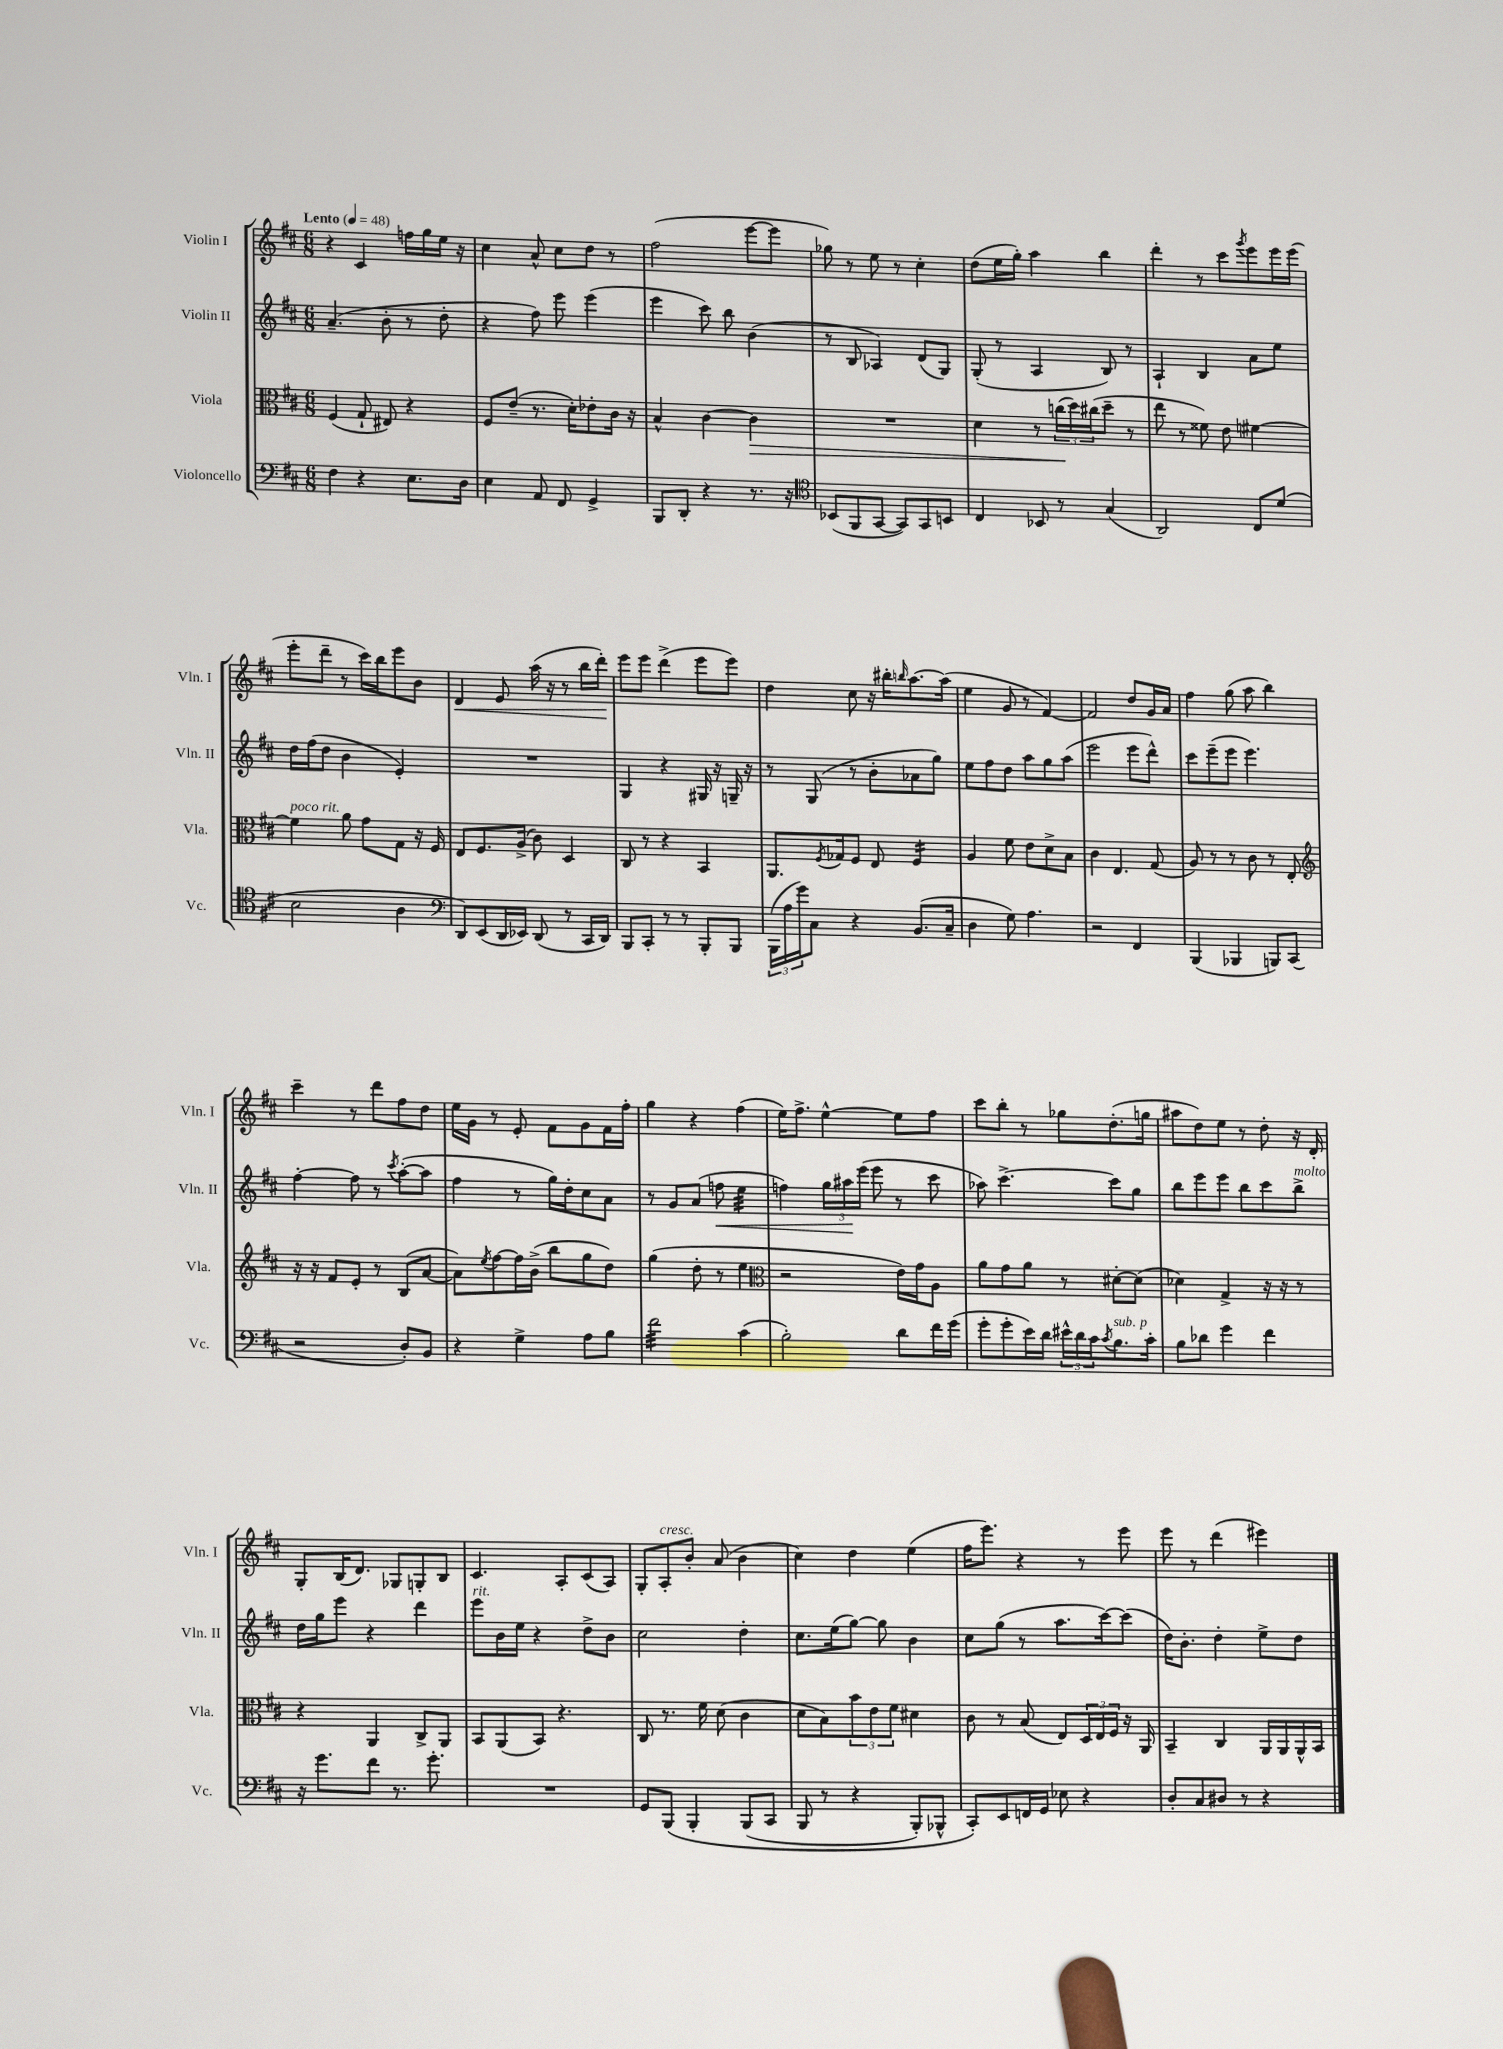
<<
\new StaffGroup <<
\new Staff = "s0" \with { instrumentName = "Violin I" shortInstrumentName = "Vln. I" } {
    \clef treble \key d \major \numericTimeSignature \time 6/8 \tempo "Lento" 4 = 48
    r4 cis'4 f''16 g''16 e''16 r16 |
    cis''4 a'8-^ cis''8 d''8 r8 |
    fis''2( e'''8~ e'''8 |
    ges''8) r8 e''8 r8 cis''4-. |
    d''8( e''16 g''16-.) a''4 b''4 |
    d'''4-. r8 cis'''8 \acciaccatura { g'''8 } e'''8 e'''16 e'''16( |
    e'''8-. d'''8-- r8 cis'''16) b''16 e'''8 b'8 |
    d'4\< e'8 a''16( r16 r8 b''16 d'''16-.\!) |
    e'''8 e'''8 d'''4->( e'''8 e'''8) |
    d''4 cis''8 r16 bis''16-. \grace { b''16 } a''8.~ a''16( |
    e''4 g'8 r8 fis'4~) |
    fis'2 d''8 g'16 a'16 |
    fis''4 g''8( a''8 b''4) |
    cis'''4-- r8 d'''8 fis''8 d''8 |
    e''16 g'16 r8 e'8-. fis'8 g'8 fis'16 fis''16-. |
    g''4 r4 fis''4( |
    e''16) fis''8.-> e''4~-^ e''8 fis''8 |
    cis'''8 b''8-. r8 ges''8 d''8.-.( g''16 |
    ais''8 d''8) e''8 r8 d''8-. r16 d'16-. |
    g8-. b16( d'8.) ges8 g8-. b8 |
    cis'4. a8-. cis'8( a8) |
    g8-. a8-.^\markup { \italic "cresc." } b'8-. a'8( b'4 |
    cis''4) d''4 e''4( |
    fis''16 e'''8.) r4 r8 e'''8 |
    e'''8 r8 d'''4( eis'''4) \bar "|." |
}
\new Staff = "s1" \with { instrumentName = "Violin II" shortInstrumentName = "Vln. II" } {
    \clef treble \key d \major \numericTimeSignature \time 6/8
    a'4.--( b'8-. r8 d''8-. |
    r4 fis''8) e'''8 e'''4( |
    e'''4 cis'''8) b''8 b'4( |
    r8 b8 aes4) d'8( g8) |
    g8-.( r8 a4 b8) r8 |
    a4-! b4 a'8 e''8 |
    d''16 fis''16( d''8 b'4 e'4-.) |
    R2. |
    g4 r4 gis16 r16 g16-- r16 |
    r8 g8( r8 b'8-. aes'8 g''8) |
    e''8 fis''8 d''8 a''8 g''8 a''8( |
    e'''2 e'''8 d'''8-^) |
    cis'''8 e'''8--( e'''8 e'''4.) |
    fis''4~-. fis''8 r8 \acciaccatura { cis'''8 } a''8~-.( a''8 |
    fis''4 r8 g''16) d''16-. cis''8 a'8 |
    r8 g'8 a'8( f''8\< e''4:32 |
    f''4) \tuplet 3/2 { g''16 ais''16\! e'''16( } e'''8 r8 cis'''8 |
    aes''8) cis'''4.~-> cis'''8 g''8 |
    b''8 e'''8 e'''8 b''8 cis'''8 b''8->^\markup { \italic "molto" } |
    d''16 g''16 e'''8 r4 d'''4 |
    e'''8^\markup { \italic "rit." } b'16 e''16 r4 d''8-> b'8 |
    cis''2 d''4-. |
    cis''8. e''16( g''8~) g''8 b'4 |
    cis''8 g''8( r8 a''8. cis'''16~) cis'''8( |
    d''16) b'8.-. d''4-. e''8-> d''8 \bar "|." |
}
\new Staff = "s2" \with { instrumentName = "Viola" shortInstrumentName = "Vla." } {
    \clef alto \key d \major \numericTimeSignature \time 6/8
    fis4( g8-! eis8) r4 |
    fis8 e'8--( r8. d'16-.) ees'8-. cis'16 r16 |
    b4-^ cis'4~ cis'4\> |
    R2. |
    d'4 r8 \tuplet 3/2 { c''16\!( d''16) cis''16( } d''8-- r8 |
    e''8 r8 fisis'8) e'8 fis'4~ |
    fis'4^\markup { \italic "poco rit." } a'8 g'8 g8 r16 fis16 |
    e8 fis8. a16->( cis'8) d4 |
    cis8 r8 r4 b,4 |
    a,8. \acciaccatura { fis8 } ges16 fis8 e8 fis4:16 |
    a4 fis'8 e'8 d'8-> b8 |
    cis'4 e4. g8( |
    a8) r8 r8 cis'8 r8 e8-. |
    \clef treble r16 r16 fis'8 e'8-. r8 b8( a'8~ |
    a'8) \acciaccatura { e''8 } fis''8~ fis''16 b'16->( b''8 g''8 d''8) |
    g''4( d''8-. r8 e''4 |
    \clef alto r2 e'16) g'16 a8 |
    a'8 g'8 a'8 r8 dis'8~-. dis'8( |
    des'4) g4-> r16 r16 r8 |
    r4 a,4 cis8-> a,8 |
    b,8 a,8( b,8) r4. |
    cis8 r8. fis'16 d'8( cis'4 |
    d'8 b8) \tuplet 3/2 { b'8 e'8 fis'8 } dis'4 |
    cis'8 r8 b8( e8) \tuplet 3/2 { d16 e16 fis16 } r16 a,16 |
    b,4-- cis4 a,16 a,16 a,16-^ b,16 \bar "|." |
}
\new Staff = "s3" \with { instrumentName = "Violoncello" shortInstrumentName = "Vc." } {
    \clef bass \key d \major \numericTimeSignature \time 6/8
    fis4 r4 e8. d16 |
    e4 a,8 fis,8 g,4-> |
    b,,8 d,8-. r4 r8. r16 |
    \clef tenor bes,8( fis,8 g,8~ g,8) g,8 b,8 |
    cis4 bes,8 r8 g4( |
    a,2) cis8 d'8( |
    b2 a4 |
    \clef bass d,8) e,8( d,16 ees,16) d,8( r8 cis,16 d,16) |
    b,,8 cis,8-. r8 r8 b,,8-. b,,8 |
    \tuplet 3/2 { b,,16( a16 g'16) } cis8 r4 b,8.( cis16-- |
    d4 g8) a4. |
    r2 fis,4 |
    b,,4( bes,,4 b,,8) cis,8( |
    r2 d8-.) b,8 |
    r4 g4-> a8 b8 |
    fis'2:32 cis'4( |
    b2-.) d'8 fis'16 g'16( |
    g'8-. g'8-. e'16) d'16 \tuplet 3/2 { eis'16-^ d'16 cis'16 } \acciaccatura { cis'8 } b8.^\markup { \italic "sub. p" } cis'16-. |
    b8 des'8 g'4 fis'4 |
    r16 g'8. fis'8 r8. g'8.-. |
    R2. |
    g,8 b,,8\( b,,4-. b,,8( cis,8 |
    b,,8 r8 r4 b,,8-.) bes,,8-^ |
    cis,8-.\) e,8 f,16 g,16 ees8 r4 |
    d8-. cis8 dis8 r8 r4 \bar "|." |
}
>>
>>
\layout { \context { \Score \remove "Bar_number_engraver" } }
